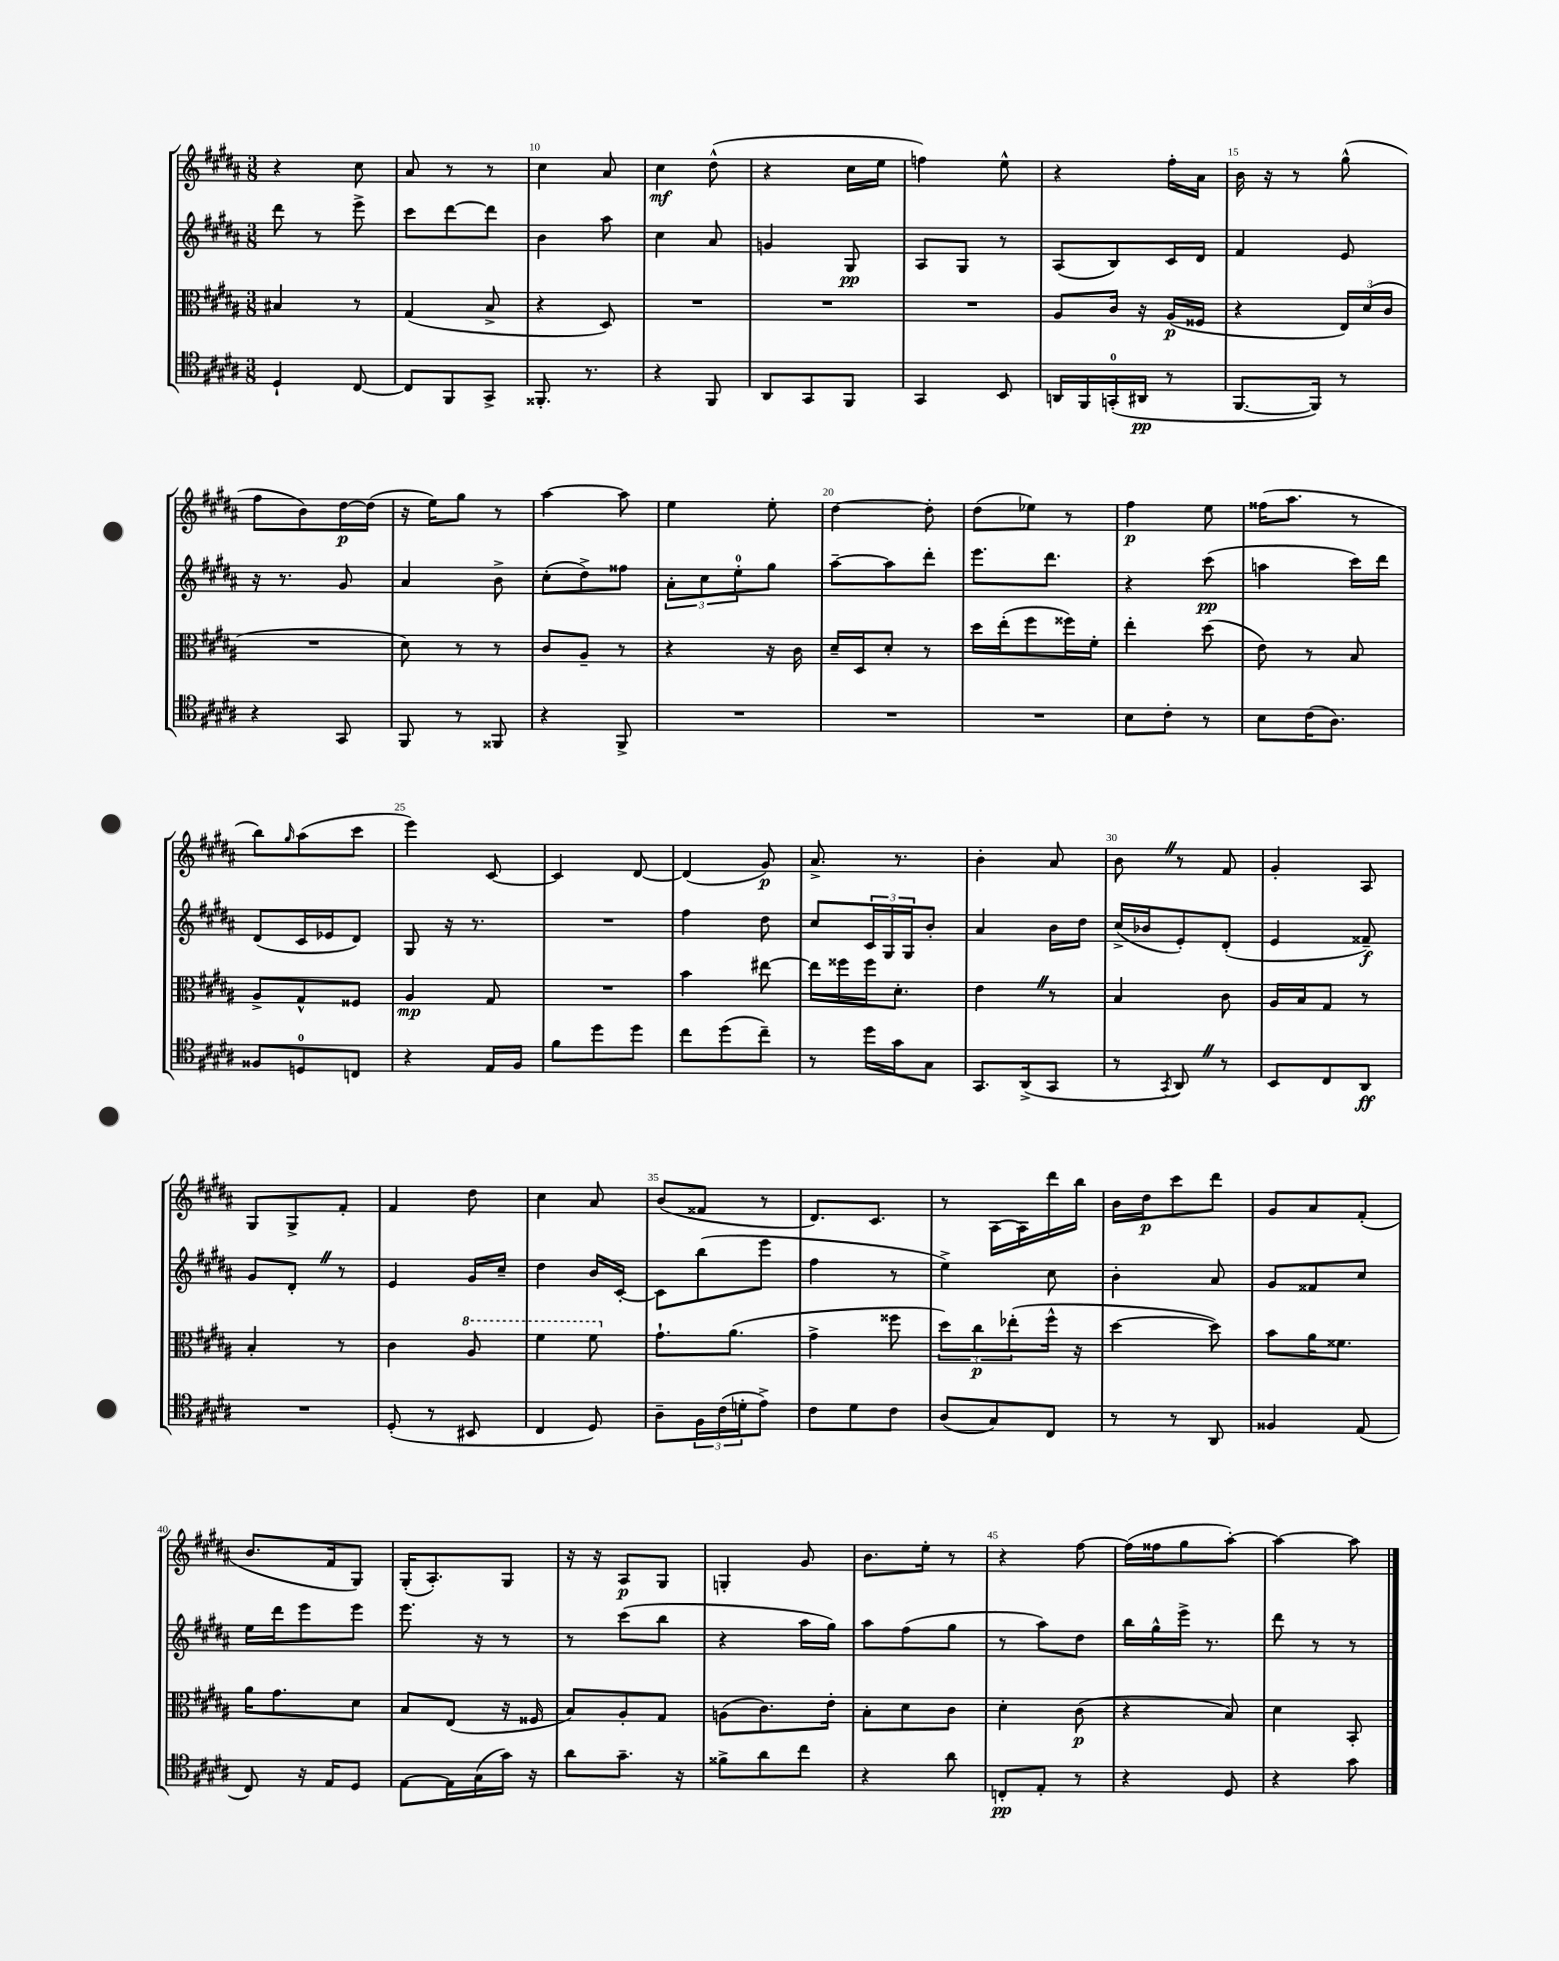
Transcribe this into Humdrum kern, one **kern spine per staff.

**kern	**kern	**kern	**kern
*staff4	*staff3	*staff2	*staff1
*clefC4	*clefC3	*clefG2	*clefG2
*k[f#c#g#d#a#]	*k[f#c#g#d#a#]	*k[f#c#g#d#a#]	*k[f#c#g#d#a#]
*M3/8	*M3/8	*M3/8	*M3/8
4D#`/	4B#/	8ddd#\	4r
.	.	8r	.
[8C#/	8r	8eee^\	8cc#\
=	=	=	=
8C#/]L	(4G#/	8ccc#\L	8a#/
8FF#/	.	[8ddd#\	8r
8GG#^/J	8B^/	8ddd#\]J	8r
=	=	=	=
8.FF##'/	4r	4b\	4cc#\
8.r	.	.	.
.	8D#/)	8aa#\	8a#/
=	=	=	=
4r	4.r	4cc#\	4cc#\
8FF#/	.	8a#/	(8dd#^^\
=	=	=	=
8AA#/L	4.r	4g/	4r
8GG#/	.	.	.
8FF#/J	.	8G#/	16cc#\LL
.	.	.	16ee\JJ
=	=	=	=
4GG#/	4.r	8A#/L	4ff\)
.	.	8G#/J	.
8BB/	.	8r	8ee^^\
=	=	=	=
16AA/LL	8A#/L	(8A#/L	4r
16FF#/	.	.	.
(16GG'/	16c#/Jk	8B/)	.
16AA#/JJ	16r	.	.
8r	(16A#/LL	16c#/L	16ff#'\LL
.	16F##/JJ	16d#/JJ	16a#\JJ
=	=	=	=
[8.FF#/L	4r	4f#/	16b\
.	.	.	16r
.	.	.	8r
16FF#/]Jk)	.	.	.
8r	24E/LL)	8e/	(8gg#^^\
.	(24d#/	.	.
.	24c#/JJ	.	.
=	=	=	=
4r	4.r	16r	8ff#\L
.	.	8.r	.
.	.	.	8b\)
8GG#/	.	8g#/	[16dd#\L
.	.	.	(16dd#\]JJ
=	=	=	=
8FF#/	8d#\)	4a#/	16r
.	.	.	16ee\LK)
8r	8r	.	8gg#\J
8FF##/	8r	8b^\	8r
=	=	=	=
4r	8c#/L	(8cc#'\L	[4aa#\
.	8A#~/J	8dd#^\)	.
8FF#^/	8r	8ff##\J	8aa#\]
=	=	=	=
4.r	4r	12a#'\L	4ee\
.	.	12cc#\	.
.	.	12ee'\	.
.	16r	8gg#\J	8ee'\
.	16c#\	.	.
=	=	=	=
4.r	16d#~/LL	[8aa#~\L	[4dd#\
.	16D#/J	.	.
.	8d#'/J	8aa#\]	.
.	8r	8ddd#'\J	8dd#'\]
=	=	=	=
4.r	16dd#\LL	8.eee\L	(8dd#\L
.	(16ee'\J	.	.
.	8ff#\	.	8ee-\J)
.	.	8.ddd#\J	.
.	16ff##\L)	.	8r
.	16f#'\JJ	.	.
=	=	=	=
8B\L	4ee'\	4r	4ff#\
8c#'\J	.	.	.
8r	(8dd#\	(8ccc#\	8ee\
=	=	=	=
8B\L	8e\)	4aa\	(16ff##\LK
.	.	.	8.aa#\J
(16c#\K	8r	.	.
8.A#\J)	.	.	.
.	8B/	16ccc#\LL)	8r
.	.	16ddd#\JJ	.
=	=	=	=
8F##/L	8A#^/L	(8d#/L	8bb\L)
.	.	.	16qqgg#/
8D/	8G#^^/	16c#/L	(8aa#\
.	.	16e-/J	.
8C/J	8F##/J	8d#/J)	8ccc#\J
=	=	=	=
4r	4A#/	8G#/	4eee\)
.	.	16r	.
.	.	8.r	.
16E/LL	8G#/	.	[8c#/
16F#/JJ	.	.	.
=	=	=	=
8f#\L	4.r	4.r	4c#/]
8dd#\	.	.	.
8dd#\J	.	.	[8d#/
=	=	=	=
8cc#\L	4b\	4ff#\	(4d#/]
(8dd#\	.	.	.
8cc#~\J)	[8ee#\	8dd#\	8g#/)
=	=	=	=
8r	16ee#\]LL	8cc#/L	8.a#^/
.	16ff##\	.	.
16dd#\LL	16ff##\J	24c#/L	.
.	.	24G#/	.
16g#\J	8.d#'\J	.	8.r
.	.	24G#/J	.
8G#\J	.	8b'/J	.
=	=	=	=
8.GG#/L	4e\	4a#/	4b'\
(16AA#^/k	.	.	.
8GG#/J	8r	16b\LL	8a#/
.	.	16dd#\JJ	.
=	=	=	=
8r	4B/	(16cc#^/LL	8b\
.	.	16b-/J	.
8qGG#/	.	.	.
8AA#/)	.	8e'/)	8r
8r	8c#\	(8d#'/J	8f#/
=	=	=	=
8BB/L	16A#/LL	4e/	4g#'/
.	16B/J	.	.
8C#/	8G#/J	.	.
8AA#/J	8r	8f##~/)	8A#/
=	=	=	=
4.r	4B'/	8g#/L	8G#/L
.	.	8d#'/J	8G#^/
.	8r	8r	8f#'/J
=	=	=	=
(8D#'/	4c#\	4e/	4f#/
8r	.	.	.
8BB#/	8a#/	16g#/LL	8dd#\
.	.	16cc#~/JJ	.
=	=	=	=
4C#/	4ff#\	4dd#\	4cc#\
8D#/)	8ff#\	16b/LL	8a#/
.	.	[16c#'/JJ	.
=	=	=	=
8A#~\L	8.g#`\L	8c#\]L	(8b/L
24F#\L	.	(8bb\	8f##/J
(24c#\	.	.	.
.	(8.a#\J	.	.
24d'\J	.	.	.
8e^\J)	.	8eee\J	8r
=	=	=	=
8c#\L	4g#^\	4ff#\	8.d#/L)
8d#\	.	.	.
.	.	.	8.c#/J
8c#\J	8ff##\	8r	.
=	=	=	=
(8A#/L	12dd#\L)	4ee^\)	8r
.	12cc#\	.	.
8G#/)	.	.	[16A#\LL
.	(12ee-'\	.	.
.	.	.	16A#\]
8C#/J	16ff#^^\Jk	8cc#\	16ddd#\
.	16r	.	16bb\JJ
=	=	=	=
8r	[4dd#\	4b'\	16b\LL
.	.	.	16dd#\J
8r	.	.	8ccc#\
8AA#/	8dd#\])	8a#/	8ddd#\J
=	=	=	=
4F##/	8b\L	8g#/L	8g#/L
.	16a#\K	8f##/	8a#/
.	8.f##\J	.	.
(8E/	.	8cc#/J	(8f#'/J
=	=	=	=
8C#/)	16a#\LK	16ee\LL	8.b/L
.	8.g#\	16ddd#\J	.
16r	.	8eee\	.
16E/LK	.	.	16f#/k
8D#/J	8d#\J	8eee\J	8G#/J)
=	=	=	=
[8E\L	8B/L	8.eee\	(16G#'/LK
.	.	.	8.A#'/)
16E\]L	(8E/J	.	.
(16G#\	.	16r	.
16g#\JJ)	16r	8r	8G#/J
16r	16F##/	.	.
=	=	=	=
8a#\L	8B/L)	8r	16r
.	.	.	16r
8.g#~\J	8A#'/	(8ccc#\L	8A#/L
.	8G#/J	8bb\J	8G#/J
16r	.	.	.
=	=	=	=
8f##^\L	(8A\L	4r	4G'/
8a#\	8.c#\)	.	.
8cc#\J	.	16aa#\LL	8g#/
.	16e'\Jk	16gg#\JJ)	.
=	=	=	=
4r	8B'\L	8aa#\L	8.b\L
.	8d#\	(8ff#\	.
.	.	.	16ee'\Jk
8a#\	8c#\J	8gg#\J	8r
=	=	=	=
8C'/L	4d#'\	8r	4r
8E'/J	.	8aa#\L)	.
8r	(8c#\	8dd#\J	[8ff#\
=	=	=	=
4r	4r	16bb\LL	(16ff#\]LL
.	.	16gg#^^\	16ff##\J
.	.	16eee^\JJ	8gg#\
.	.	8.r	.
8D#/	8B/)	.	[8aa#'\J)
=	=	=	=
4r	4d#\	8ddd#\	4aa#\_
.	.	8r	.
8g#\	8BB'/	8r	8aa#\]
==	==	==	==
*-	*-	*-	*-
